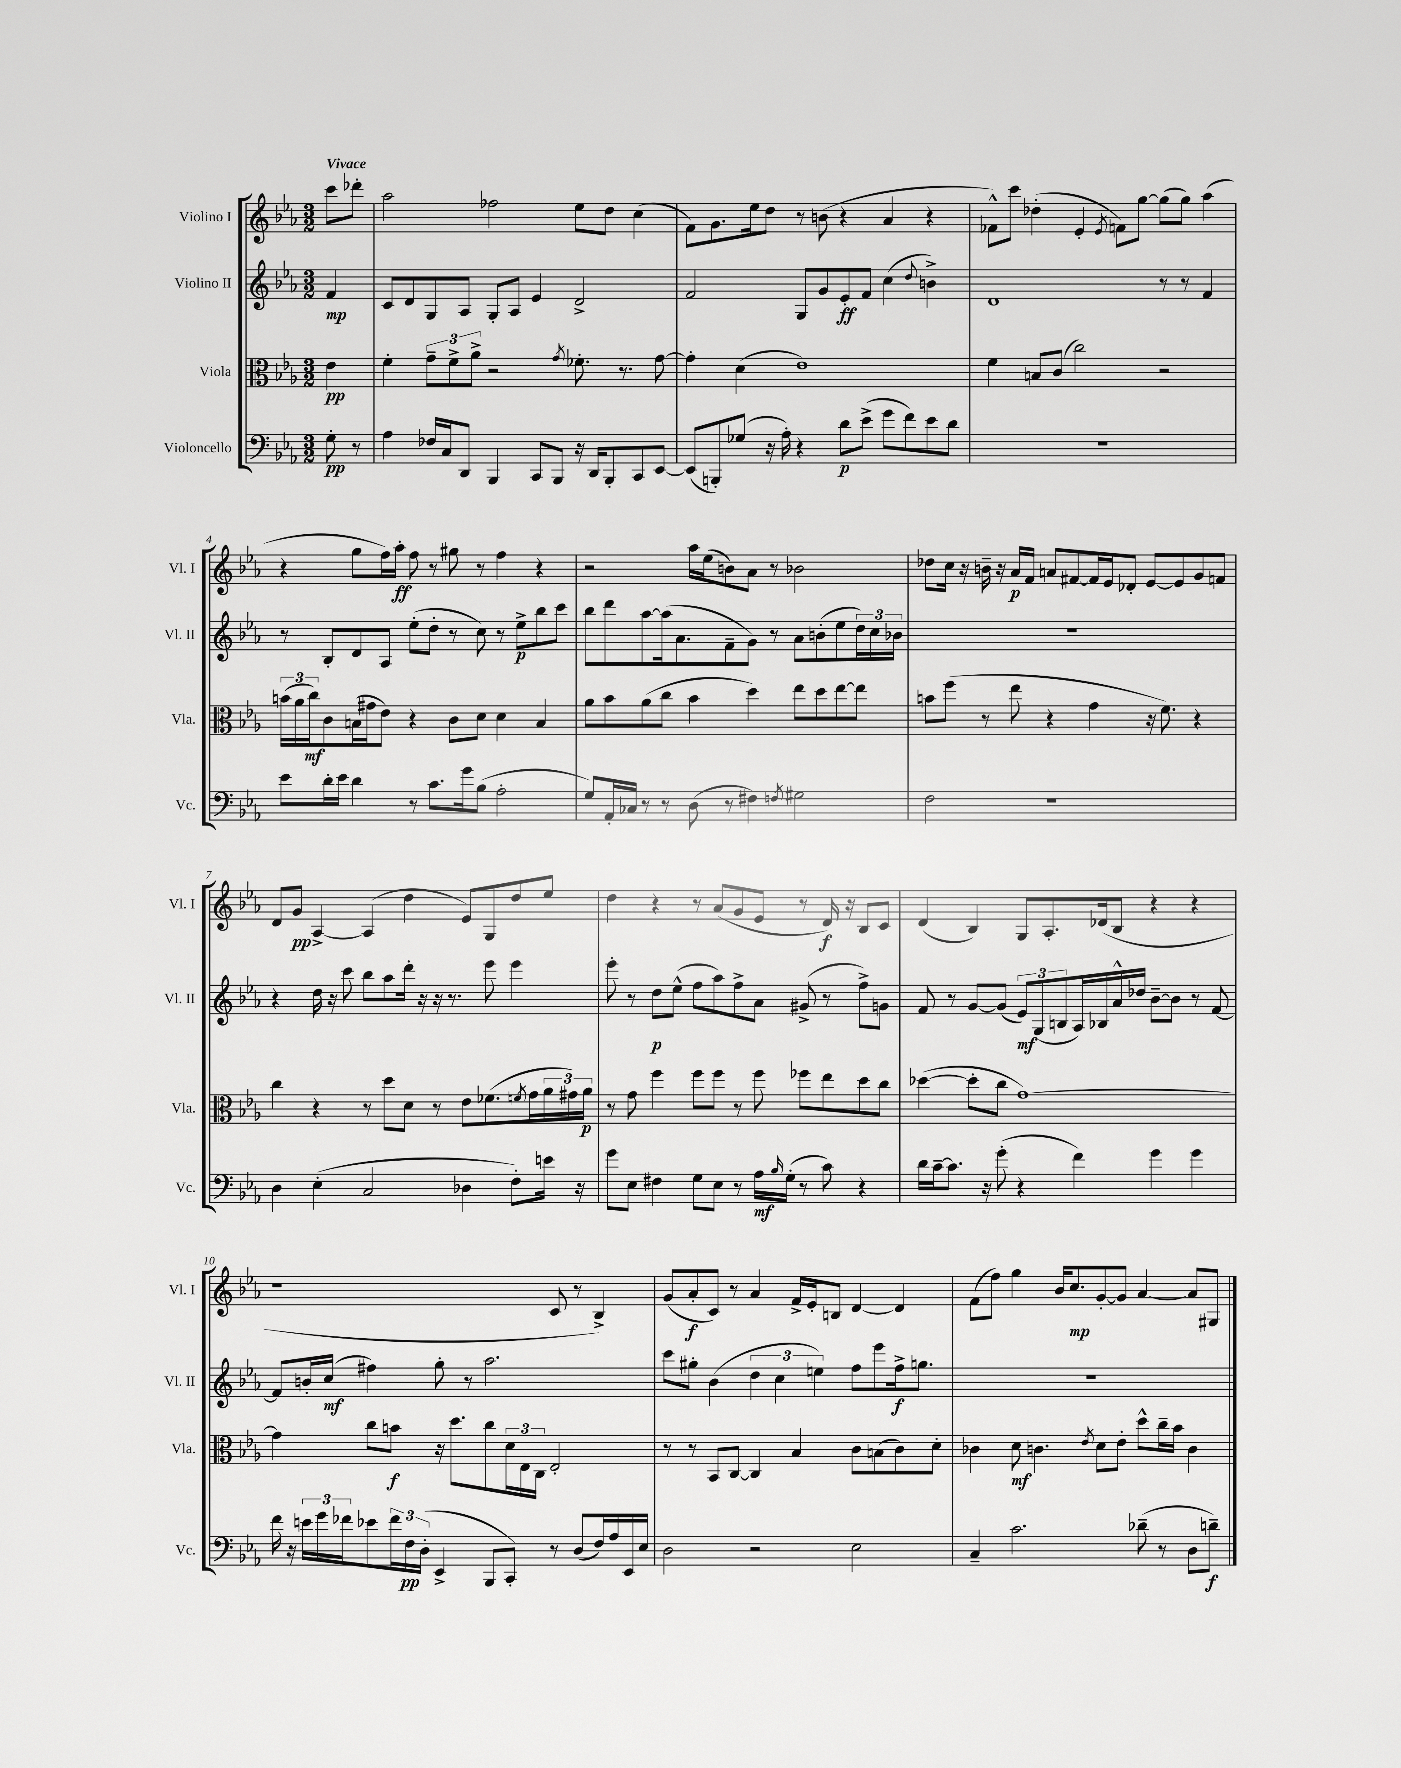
<<
\new StaffGroup <<
\new Staff = "s0" \with { instrumentName = "Violino I" shortInstrumentName = "Vl. I" } {
    \clef treble \key ees \major \numericTimeSignature \time 3/2 \partial 4 \tempo "Vivace"
    c'''8 des'''8-. |
    aes''2 fes''2 ees''8 d''8 c''4( |
    f'8) g'8. ees''16 d''8 r8 b'8( r4 aes'4 r4 |
    fes'8-^) c'''8 des''4-.( ees'4-. \acciaccatura { ees'8 } f'8) g''8~ g''8( g''8) aes''4( |
    r4 g''8 f''16) aes''16-.\ff f''8 r8 gis''8 r8 f''4 r4 |
    r2 aes''16 ees''16( b'8) aes'8 r8 bes'2 |
    des''8 c''16 r16 b'16-- r16 aes'16\p f'16 a'8 fis'8~ fis'16 ees'16 des'8-. ees'8~ ees'8 g'8 f'8 |
    d'8 g'8\pp aes4~-> aes4( d''4 ees'8) g8 d''8 ees''8 |
    d''4 r4 r8 aes'8( g'8 ees'8 r8 d'16\f) r16 bes8 c'8 |
    d'4( bes4) g8 aes8.-. des'16( bes8 r4 r4 |
    r1 c'8 r8 bes4->) |
    g'8( aes'8-.\f c'8) r8 aes'4 f'16-> ees'16-. b8 d'4~ d'4 |
    f'8( f''8) g''4 bes'16 c''8.\mp g'8~-. g'8 aes'4~ aes'8 gis8 \bar "|." |
}
\new Staff = "s1" \with { instrumentName = "Violino II" shortInstrumentName = "Vl. II" } {
    \clef treble \key ees \major \numericTimeSignature \time 3/2 \partial 4
    f'4\mp |
    c'8 d'8 g8 aes8 g8-. aes8 ees'4 d'2-> |
    f'2 g8 g'8 ees'8-.\ff f'8 c''4( \appoggiatura { d''8 } b'4->) |
    d'1 r8 r8 f'4 |
    r8 bes8-. d'8 aes8 ees''8-.( d''8-. r8 c''8) r8 ees''8->\p bes''8 c'''8 |
    bes''8 d'''8 aes''8~ aes''16( aes'8. f'8-- g'8) r8 aes'8 b'8-.( ees''8 \tuplet 3/2 { d''16) c''16 bes'16 } |
    R1. |
    r4 d''16 r16 c'''8 bes''8 aes''8 d'''16-. r16 r16 r8. ees'''8 ees'''4 |
    ees'''8-. r8 d''8\p ees''8-^( f''8 aes''8) f''8-> aes'8 gis'8->( r8 f''8->) g'8 |
    f'8 r8 g'8~ g'8( \tuplet 3/2 { ees'8\mf) g8( b8 } aes16) bes16 aes'16-^ des''16 bes'8~-- bes'8 r8 f'8~ |
    f'8 b'16-. c''16\mf( fis''4) g''8-. r8 aes''2. |
    c'''8 gis''8-. bes'4( \tuplet 3/2 { d''4 c''4 e''4) } f''8 ees'''8 f''16->\f g''8. |
    R1. \bar "|." |
}
\new Staff = "s2" \with { instrumentName = "Viola" shortInstrumentName = "Vla." } {
    \clef alto \key ees \major \numericTimeSignature \time 3/2 \partial 4
    ees'4\pp |
    f'4-. \tuplet 3/2 { g'8-- f'8-> aes'8-> } r2 \acciaccatura { g'8 } fes'8.-. r8. g'8~ |
    g'4-. d'4( ees'1) |
    f'4 b8 c'8( c''2) r2 |
    \tuplet 3/2 { b'16( aes'16 c''16\mf) } c'8 b16( gis'16 ees'8) r4 c'8 d'8 d'4 b4 |
    aes'8 bes'8 aes'8( c''8 bes'4 d''4) ees''8 d''8 ees''8~ ees''8 |
    b'8 f''8( r8 ees''8 r4 g'4 r16 f'8.) r4 |
    c''4 r4 r8 d''8 d'8 r8 ees'8 fes'8.( \acciaccatura { f'8 } g'16 \tuplet 3/2 { aes'16 gis'16) aes'16\p } |
    r8 g'8 f''4 f''8 f''8 r8 f''8 fes''8 ees''8 d''8 c''8 |
    des''4~( des''8-. c''8 g'1~) |
    g'4 c''8 b'8\f r16 d''8. c''8 \tuplet 3/2 { d'16 ees16 c16 } ees2-. |
    r8 r8 bes,8 c8~ c4 bes4 c'8 b8( c'8) d'8-. |
    ces'4 d'8\mf c'4. \acciaccatura { ees'8 } d'8 ees'8-. d''8-^ c''16-- bes'16 c'4 \bar "|." |
}
\new Staff = "s3" \with { instrumentName = "Violoncello" shortInstrumentName = "Vc." } {
    \clef bass \key ees \major \numericTimeSignature \time 3/2 \partial 4
    g8-.\pp r8 |
    aes4 fes16 c16 d,8 bes,,4 c,8 bes,,8 r16 d,16 bes,,8-. c,8 ees,8~ |
    ees,8( b,,8-.) ges8( r16 aes16-.) r4 d'8\p ees'8->( g'8 f'8) ees'8 d'8 |
    R1. |
    ees'8 d'16-. ees'16 d'4 r8 c'8. g'16 bes8( aes2-. |
    g8) aes,16-. ces16 r8 r8 d8( r8 fis4) \acciaccatura { f8 } gis2 |
    f2 r1 |
    d4 ees4-.( c2 des4 f8-.) e'16 r16 |
    g'8 ees8 fis4 g8 ees8 r8 aes16\mf \grace { bes16 } g16-.( r8 c'8) r4 |
    d'16 c'16~-- c'8. r16 g'8-.( r4 f'4) g'4 g'4 |
    f'16 r16 \tuplet 3/2 { e'16 g'16 fes'16 } ees'8 \tuplet 3/2 { fes'16 f16\pp d16-.( } ees,4-> bes,,8 c,8-.) r8 d8( f16) aes16 ees,16 ees16 |
    d2 r2 ees2 |
    c4-- c'2. des'8--( r8 d8 d'8--\f) \bar "|." |
}
>>
>>
